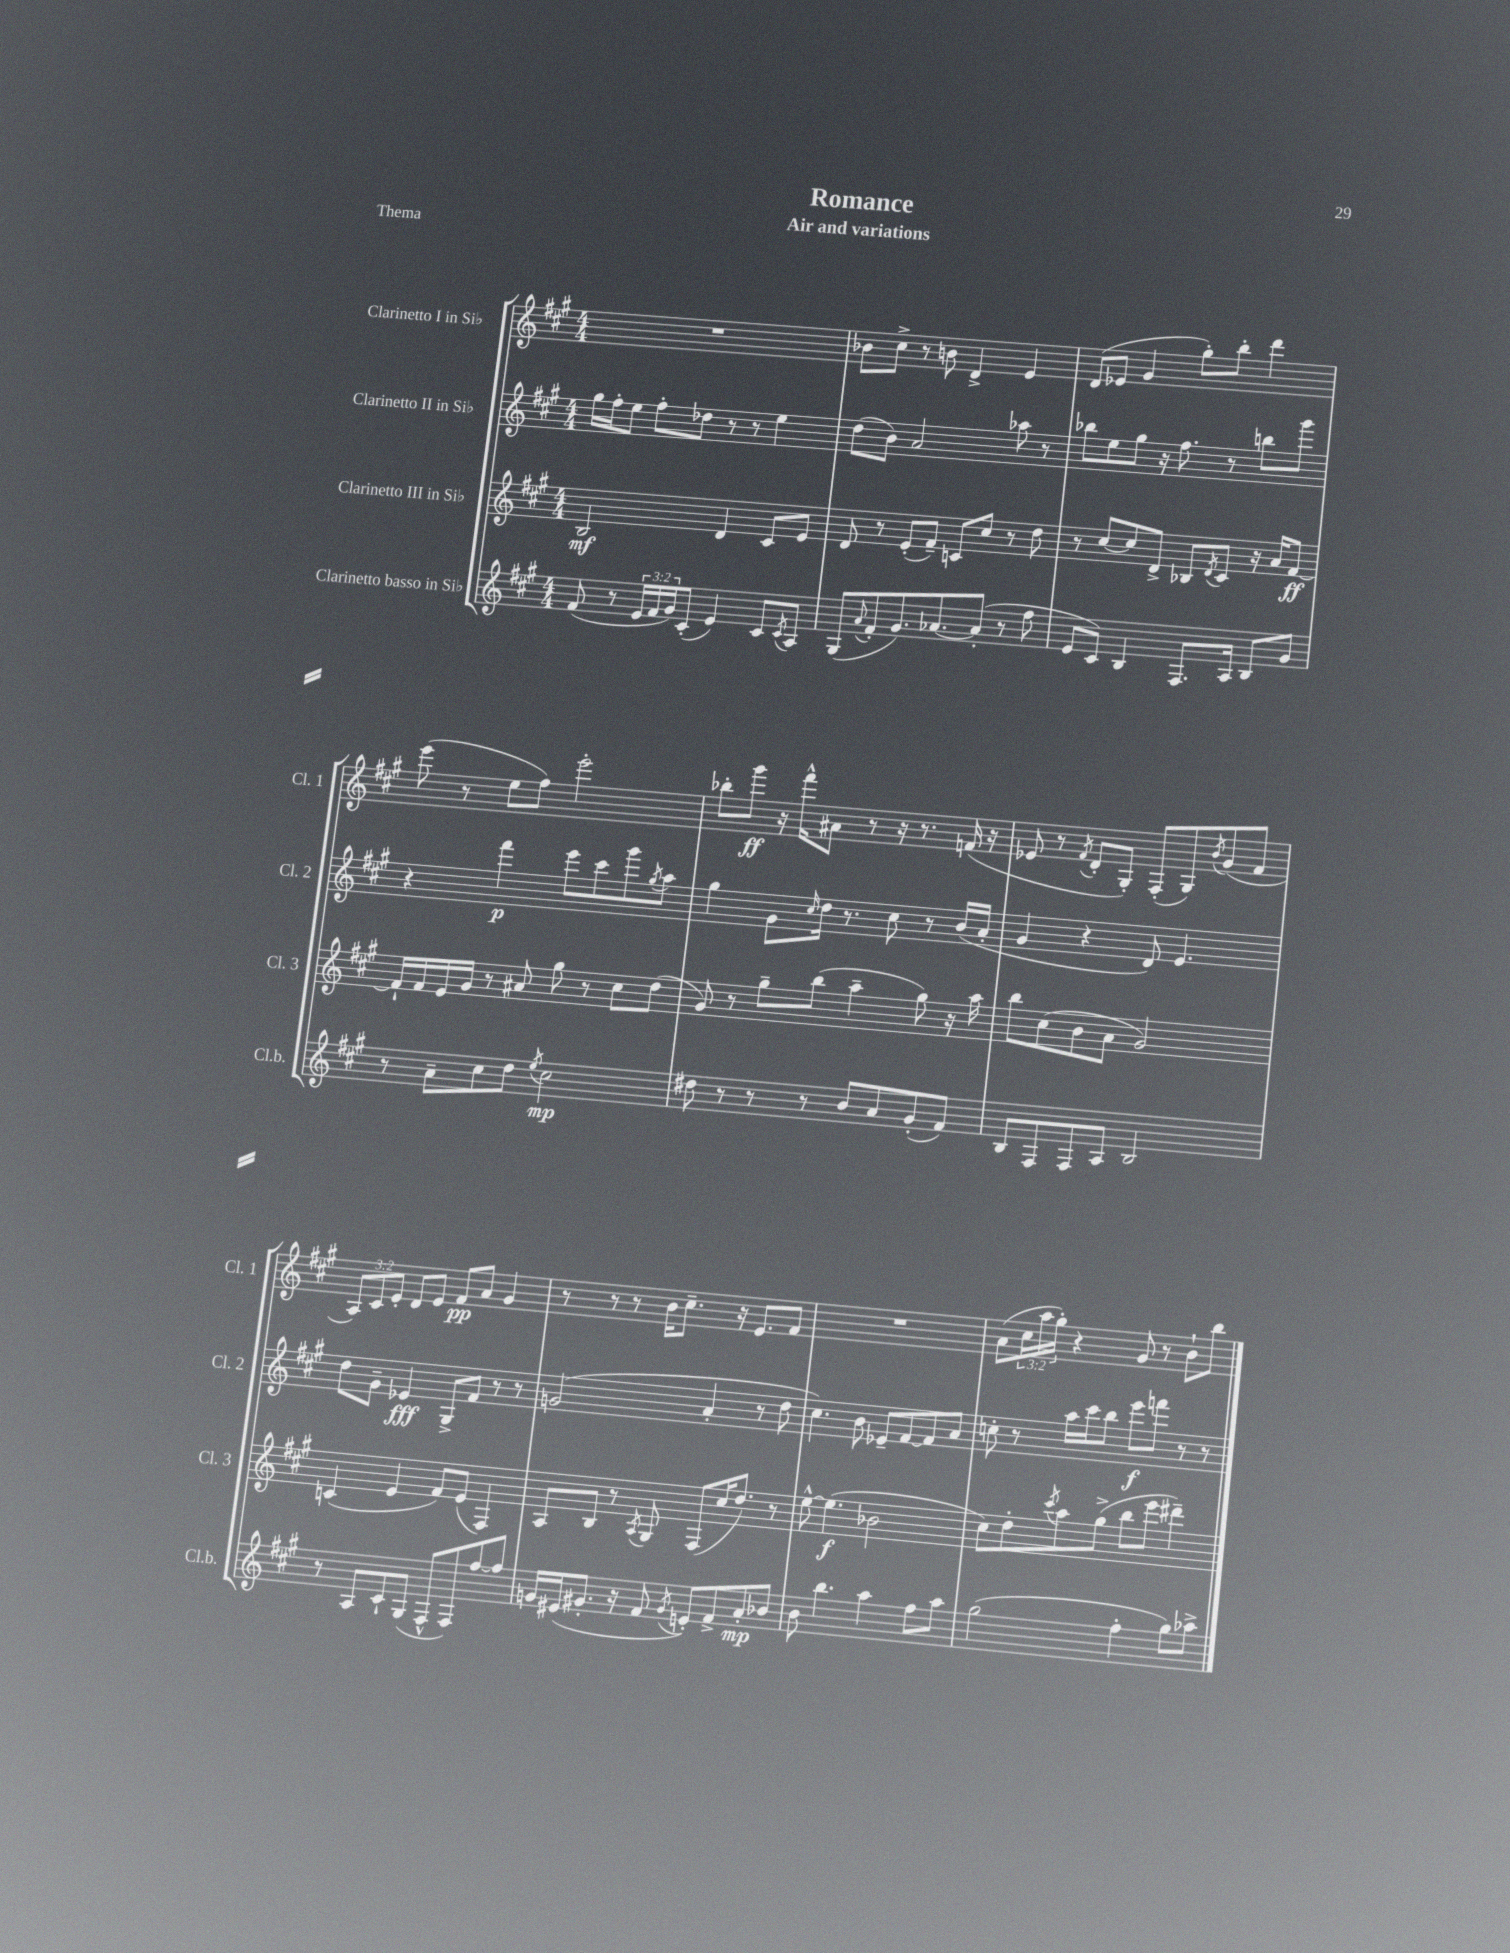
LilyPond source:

\header { title = "Romance" subtitle = "Air and variations" piece = "Thema" }
<<
\new StaffGroup <<
\new Staff = "s0" \with { instrumentName = "Clarinetto I in Sib" shortInstrumentName = "Cl. 1" } {
    \clef treble \key a \major \numericTimeSignature \time 4/4 \override Staff.TupletNumber.text = #tuplet-number::calc-fraction-text
    R1 |
    bes'8 cis''8-> r8 b'8 d'4-> e'4 |
    d'8( ees'8 gis'4 gis''8-.) b''8-. d'''4 |
    e'''8( r8 e''8 fis''8) e'''2-. |
    bes''8-. gis'''8\ff r16 fis'''16-^ ais'8 r8 r16 r8. f'16( r16 |
    ees'8 r8 \acciaccatura { fis'8 } d'8-. gis8-.) fis8-.( gis8) \acciaccatura { b'8 } gis'8( fis'8 |
    \tuplet 3/2 { a8) cis'8 e'8-. } d'8 e'8 fis'8\pp a'8 gis'4 |
    r8 r8 r8 b'16 cis''8.-- r16 e'8. fis'8 |
    R1 |
    a'8( \tuplet 3/2 { cis''16 a''16 gis''16-.) } r4 gis'8 r8 b'8-! b''8 \bar "|." |
}
\new Staff = "s1" \with { instrumentName = "Clarinetto II in Sib" shortInstrumentName = "Cl. 2" } {
    \clef treble \key a \major \numericTimeSignature \time 4/4
    gis''16 fis''16-. e''8 fis''8-. des''8 r8 r8 e''4 |
    d''8( b'8) a'2 aes''8 r8 |
    bes''8 e''8 gis''8 r16 fis''8. r8 b''8 gis'''8 |
    r4 fis'''4\p e'''8 cis'''8 gis'''8 \acciaccatura { gis''8 } a''8 |
    gis''4 gis'8 \grace { cis''16 } d''16 r8. cis''8 r8 b'16( a'16-. |
    gis'4 r4 d'8) e'4. |
    d''8 gis'8-- ees'4\fff gis8-> fis'8 r8 r8 |
    g'2( a'4-. r8 d''8 |
    cis''4.) b'8 ees'8-- fis'8~ fis'8 a'8 |
    c''8-. r8 a''16 cis'''16 b''8 e'''8\f f'''8 r8 r8 \bar "|." |
}
\new Staff = "s2" \with { instrumentName = "Clarinetto III in Sib" shortInstrumentName = "Cl. 3" } {
    \clef treble \key a \major \numericTimeSignature \time 4/4
    b2\mf d'4 cis'8 e'8 |
    d'8 r8 e'8-.( fis'8--) c'8 cis''8 r8 d''8 |
    r8 cis''8~ cis''8 d'8-> bes8 \acciaccatura { d'8 } cis'8 r16 a'16 fis'8~\ff |
    fis'16-! fis'16 e'16 gis'16 r8 ais'8 gis''8 r8 cis''8 d''8( |
    gis'8) r8 gis''8-- b''8( a''4-- gis''8) r16 a''16 |
    b''8 cis''8( b'8 a'8 gis'2) |
    c'4( e'4 fis'8) e'8( fis4) |
    a8 b8 r8 \acciaccatura { a8 } gis8 fis8( cis''16 d''8.) r8 |
    e''8~-^ e''4.\f( bes'2 |
    cis''8) d''8-. \acciaccatura { cis'''8 } a''8 gis''8->( b''8 e'''8 dis'''4--) \bar "|." |
}
\new Staff = "s3" \with { instrumentName = "Clarinetto basso in Sib" shortInstrumentName = "Cl.b." } {
    \clef treble \key a \major \numericTimeSignature \time 4/4 \override Staff.TupletNumber.text = #tuplet-number::calc-fraction-text
    fis'8( r8 \tuplet 3/2 { e'16 fis'16 gis'16) } cis'8-.( e'4) cis'8 \acciaccatura { cis'8 } a8 |
    gis8( \appoggiatura { a'8 } fis'8-. gis'8.) aes'8.~ aes'8-.( r8 fis''8 |
    e'8 cis'8) b4 fis8. a16 b8 gis'8 |
    r8 a'8-- cis''8 d''8 \acciaccatura { e''8 } cis''2\mp |
    dis''8 r8 r8 r8 b'8 a'8 gis'8-.( fis'8) |
    b8 fis8 fis8 a8 b2 |
    r8 a8 cis'8-! gis8( fis8-^ fis8) fis''8~ fis''8 |
    g'16 eis'16( gis'8.-. r16 fis'8 \acciaccatura { gis'8 } e'8-.) fis'8-> a'8-.\mp bes'8 |
    b'8 b''4. a''4 fis''8 a''8 |
    gis''2( fis''4-. gis''8) aes''8-> \bar "|." |
}
>>
>>
\layout { \context { \Score \remove "Bar_number_engraver" } }
